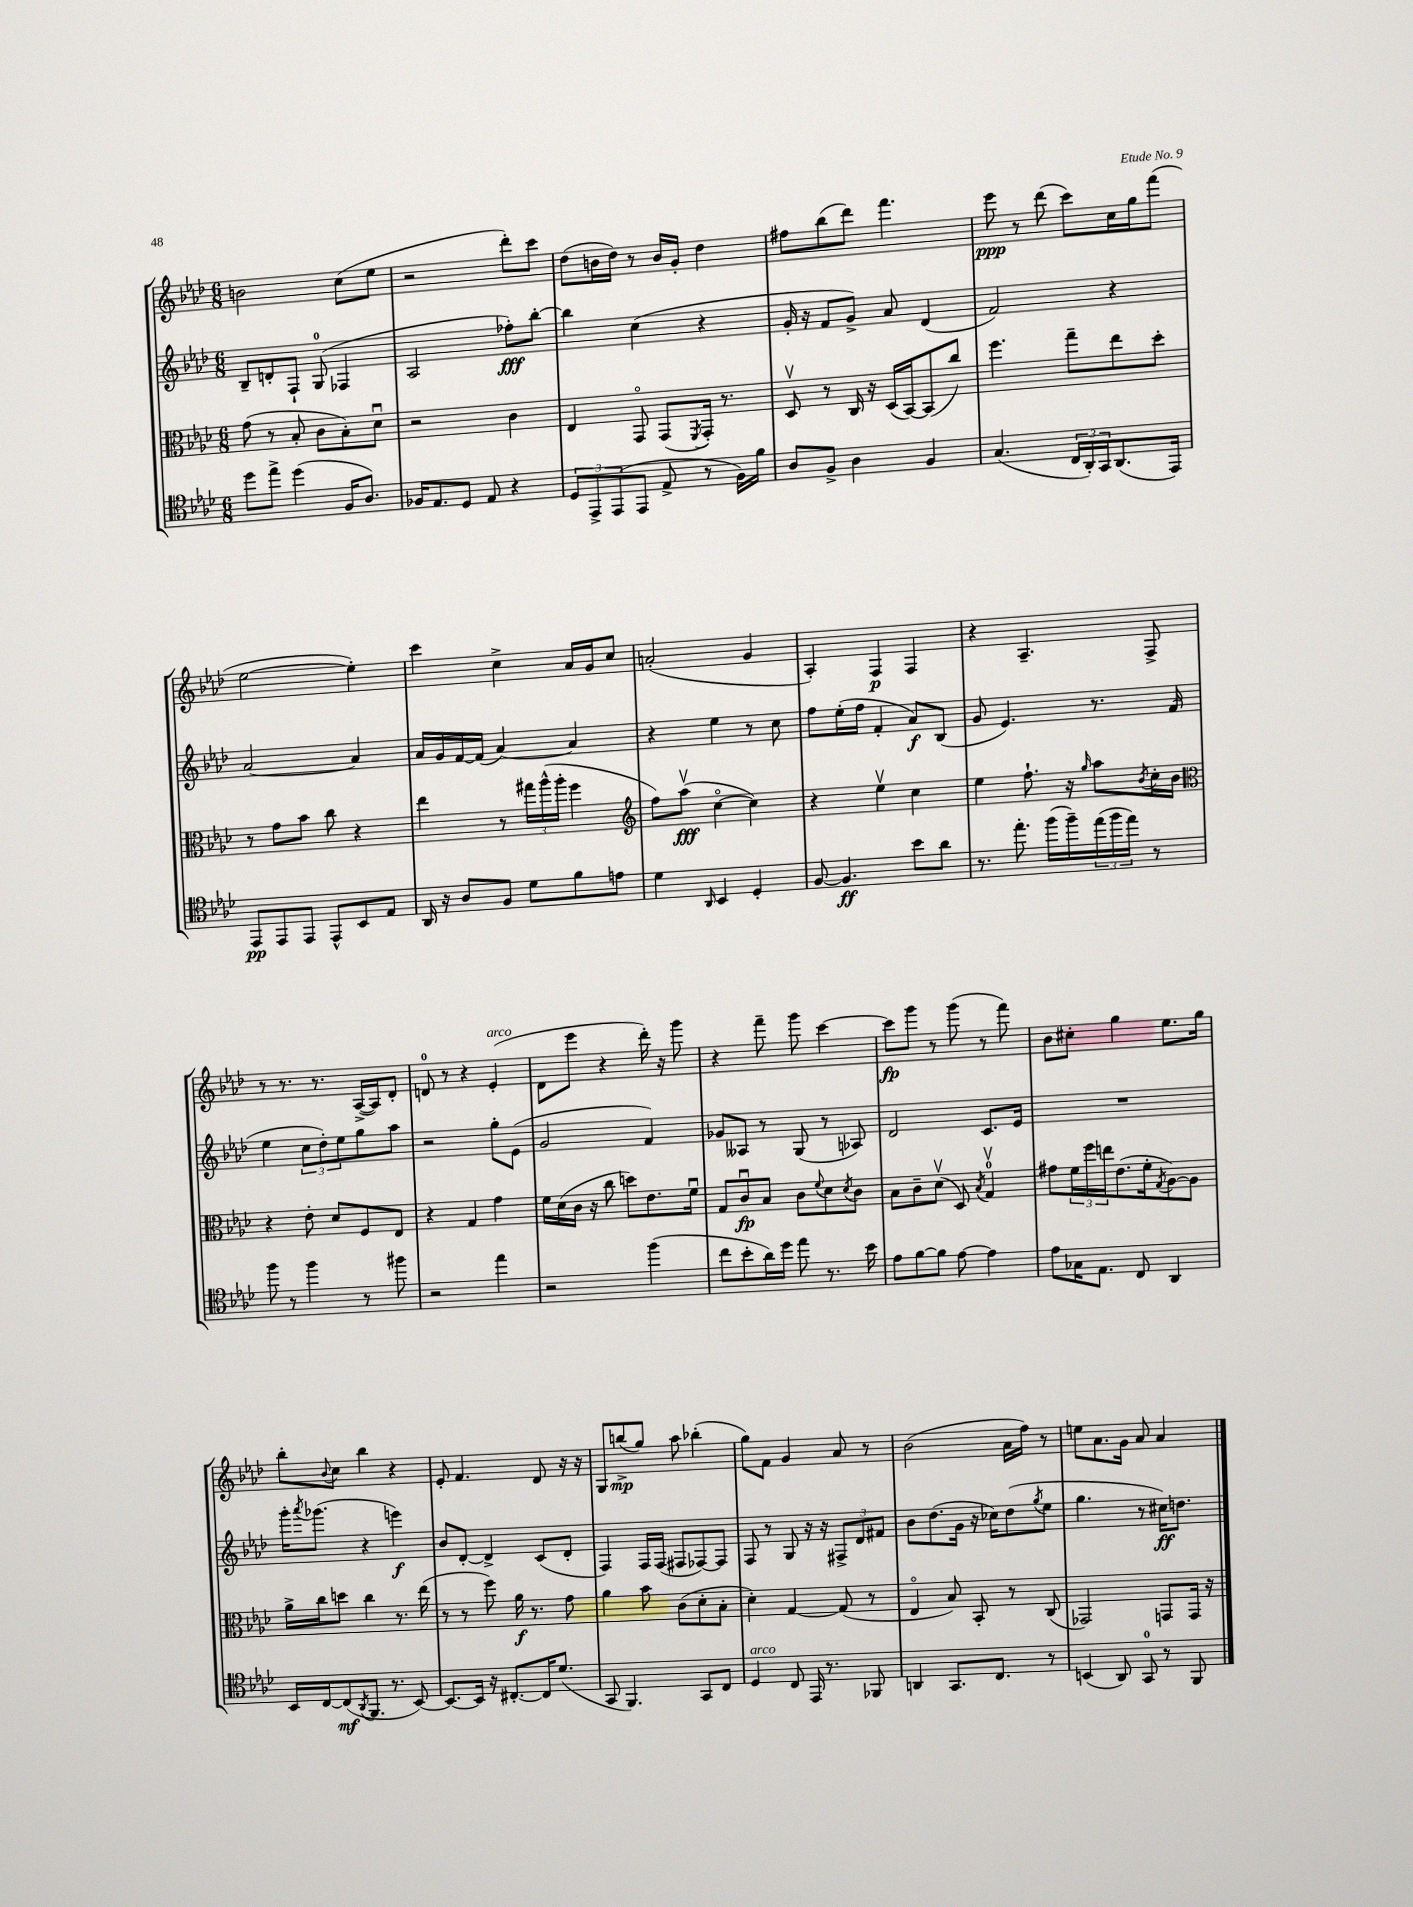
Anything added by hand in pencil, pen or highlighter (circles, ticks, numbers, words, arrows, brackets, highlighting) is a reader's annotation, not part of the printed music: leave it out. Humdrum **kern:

**kern	**kern	**kern	**kern
*staff4	*staff3	*staff2	*staff1
*clefC4	*clefC3	*clefG2	*clefG2
*k[b-e-a-d-]	*k[b-e-a-d-]	*k[b-e-a-d-]	*k[b-e-a-d-]
*M6/8	*M6/8	*M6/8	*M6/8
8dd-\L	(8g\	8B-~/L	2b\
8ee-^\J	8r	8d'/	.
(4dd-\	8B-'/	8F`/J	.
.	8c\L	(8G/	.
16F/LK	8B-'\)	4F-/	(8cc\L
8.A-/J)	.	.	.
.	8d-u\J	.	8ee-\J
=	=	=	=
16F-/LK	2r	2A-/	2r
8.E-/	.	.	.
8D-/J	.	.	.
8E-/	.	.	.
4r	4c\	8ff-'\L)	8ddd-'\L)
.	.	[8bb-'\J	8ccc\J
=	=	=	=
12D-/L	4E-/	4bb-\]	(8dd-\L
12EE-^/	.	.	.
.	.	.	16b\L
(12EE-/	.	.	.
.	.	.	16dd-\JJ)
8EE-/J	8GGo/	(4cc\	8r
8E-^/	(8GG/L	.	16b/LL
.	.	.	16g'/JJ
.	8qFF/	.	.
8r	16GG'/Jk)	4r	4dd-\
.	8.r	.	.
16F\LL)	.	.	.
16f\JJ	.	.	.
=	=	=	=
8A-/L	8D-v/	16g'/	8ff#\L
.	.	16r	.
8F^/J	8r	8f/L	(8bb-\
4A-\	16C/	8g^/J)	8ddd-\J)
.	16r	.	.
.	(16D-/LL	8a-/	4.fff\
.	[16BB-/J)	.	.
4F/	(8BB-/]	(4d-/	.
.	8cc/J)	.	.
=	=	=	=
(4.G/	4.ff\	2f/)	8eee-\
.	.	.	8r
.	.	.	(8ddd-\
24C/LL	8gg~\L	.	8ccc\L)
24AA-'/)	.	.	.
24GG/J	.	.	.
(8.AA-/	8ee-\	4r	16cc\L
.	.	.	16gg\J
.	8dd-'\J	.	(8fff\J
16EE-/Jk)	.	.	.
=	=	=	=
8EE-/L	8r	[2a-/	[2ee-\
8EE-/	8g\L	.	.
8EE-/J	8b-\J	.	.
8EE-^^/L	8cc\	.	.
8BB-/	4r	4a-/]	4ee-'\])
8E-/J	.	.	.
=	=	=	=
16AA-/	4ee-\	16a-/LL	4ccc\
16r	.	16g/	.
8A-/L	.	[16f/	.
.	.	(16f/]JJ	.
8F/J	8r	[4a-/)	4cc^\
8d-\L	24gg#\LL	.	.
.	(24aa-^^\	.	.
.	24aa-'\JJ	.	.
8f\	4ff\	4a-/]	16a-/LL
.	.	.	16g/J
8e\J	.	.	8cc/J
=	=	=	=
*	*clefG2	*	*
4d-\	8ff\L)	4r	(2a'/
.	(8aa-v\J	.	.
16qqAA-/	.	.	.
4BB-/	[4cco\	4ee-\	.
4D-'/	4cc\])	8r	4g/
.	.	8cc\	.
=	=	=	=
[8F/	4r	8ff\L	4A-'/)
4.F/]	.	(16ee-'\L	.
.	.	16ff\JJ	.
.	4ee-v\	4f'/	4F/
8b-\L	4cc\	8a-/L)	4F/
8a-\J	.	(8B-/J	.
=	=	=	=
8.r	4ee-\	8g/	4r
.	.	4.e-/)	.
8.ee-'\	.	.	.
.	8.ff`\	.	4.A-~/
(16ff\LL	.	.	.
16ff~\)	16r	.	.
.	16qqgg/	.	.
(24ee-\	8aa-\L	8.r	.
24ff\	.	.	.
24ee-\JJ)	.	.	.
.	8qb-/	.	.
8r	16cc'\L	.	8F^/
.	16b-\JJ	(16f/	.
=	=	=	=
*	*clefC3	*	*
8ff\	4r	4ee-\	8r
8r	.	.	8.r
4ff\	8e-'\	12cc\L	.
.	.	.	8.r
.	.	12dd-'\)	.
.	8d-/L	.	.
.	.	12ee-\	.
8r	8F/	8gg\	([16A-^/LL
.	.	.	16A-/]J)
8ff#\	8E-/J	8aa-\J	8d-'/J
=	=	=	=
2r	4r	2r	8d/
.	.	.	8r
.	4G/	.	4r
4ee-\	4g\	8gg'\L	(4e-'/
.	.	(8e-\J	.
=	=	=	=
2r	16f\LL	2g/	8d-\L
.	(16d-\	.	.
.	16c\JJ	.	8eee-\J
.	16r	.	.
.	8cc\	.	4r
.	8dd\L)	.	.
(4ff\	8.e-\	4f/)	16ddd-'\)
.	.	.	16r
.	.	.	8ggg\
.	16fu\Jk	.	.
=	=	=	=
8cc\L	8G/L	8g-/L	4r
8b-'\	8cu/	8A--/J	.
16a-\L)	8B-/J	8r	8fff~\
16dd-\JJ	.	.	.
8ee-\	8c\L	(8G/	8ggg\
.	8qqf/	.	.
8.r	8d-\	8r	[4ccc\
.	8qd-/	.	.
.	8c\J	8A-/)	.
16b-\	.	.	.
=	=	=	=
8e-\L	8B-\L	2d-/	8ccc\]L
[8f\	8c~\	.	8ggg\J
8f\]J	(8d-v\J	.	8r
[8e-\	8D-/)	.	(8ggg\
.	8qB-/	.	.
4e-\]	4Gv/	8.c/L	8r
.	.	.	8fff\)
.	.	16e-/Jk	.
=	=	=	=
8e-\L	8g#\L	2.r	8b-\L
16G-\K	24f\L	.	8cc#'\J
.	24ff\	.	.
8.E-\J	.	.	.
.	24ee\J	.	.
.	(8.e-\	.	4gg\
8C/	.	.	.
.	16f'\k	.	.
.	8qG/	.	.
4AA-/	[8A-\)	.	8.ee-\L
.	8A-\]J	.	.
.	.	.	16gg\Jk
=	=	=	=
16BB-/LL	16a-^\LL	16ggg'\LK	8bb-'\L
.	.	8qaaa-/	.
[16C/J	16cc\J	(8.ggg-\J	.
.	.	.	8qqb-/
(8C/]	8dd\J	.	8cc\J
8qAA-/	.	.	.
8.FF/J	4cc\	4r	4bb-\
8.r	.	.	.
.	8.r	4eee\)	4r
[8BB-/)	.	.	.
.	(16ee-\	.	.
=	=	=	=
8.BB-/_L	8r	8b-/L	8e-'/
.	8r	[8d-'/J	4.f/
16BB-/]Jk	.	.	.
16r	8ff\)	4d-^/]	.
[8.C#'/L	.	.	.
.	16a-\	.	.
.	8.r	.	.
16C#/]K	.	(8c/L	8d-/
(8.d-/J	.	.	.
.	8g\	8d-'/J	16r
.	.	.	16r
=	=	=	=
8GG/	4a-\	4F/)	8G/L
4.FF/)	.	.	(8bb^/
.	8b-\	16F/LL	8gg/J)
.	.	(16F/JJ	.
.	(8c\L	8F#/L	8aa-\
8GG/L	8d-'\	[8F-/)	(4bb-'\
8C/J	8B-'\J	8F-/]J	.
=	=	=	=
4D-/	4d-'\)	8F/	8gg\L)
.	.	8r	8f\J
8C/	[4G/	8G/	4g/
16EE-/	.	16r	.
8.r	.	16r	.
.	(8G/]	12F#^/L	8a-/
.	.	12d-/	.
8FF-/	8r	.	8r
.	.	12f#/J	.
=	=	=	=
4AA/	4E-o/	8b-\L	(2b-\
.	.	(8.dd-\	.
8.GG/L	8B-/)	.	.
.	.	16g\Jk	.
.	8BB-'/	16r	.
8.C/J	.	16cc-\LK)	.
.	8r	(8dd-\	16a-\LL
.	.	.	16ff\JJ)
.	.	8qgg/	.
8r	(8C/	8ee-\J	8r
=	=	=	=
(4BB/	2GG-/)	4.gg\	8ee\L
.	.	.	8.a-\
8AA-/)	.	.	.
.	.	.	16g\Jk
8GG/	.	8r	8a-/
8r	8GG/L	16cc#\LK)	4a-/
.	.	8.dd\J	.
8FF/	16GG/Jk	.	.
.	16r	.	.
==	==	==	==
*-	*-	*-	*-
